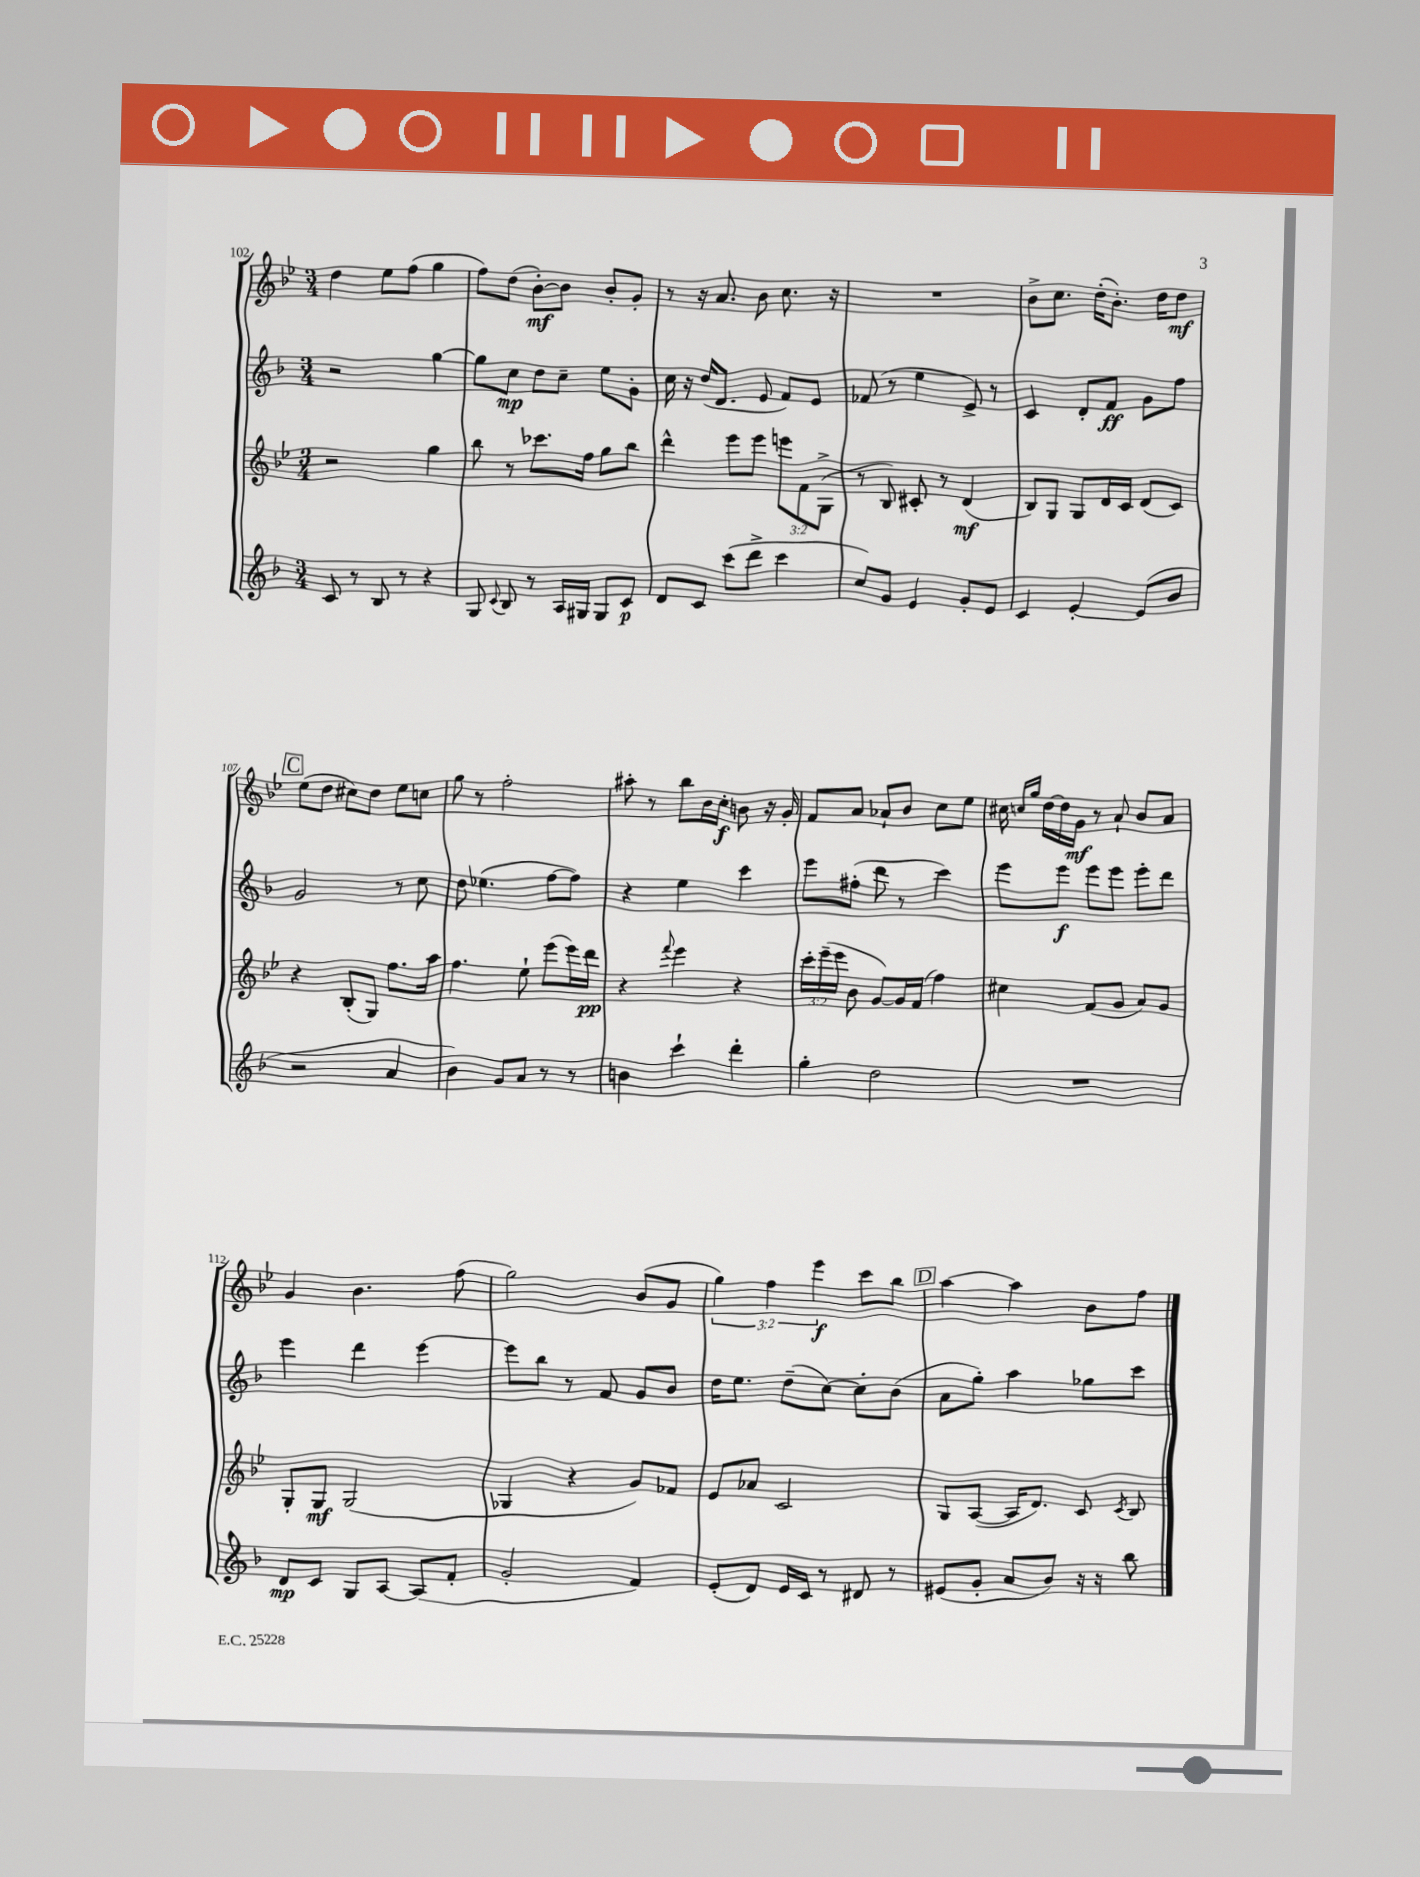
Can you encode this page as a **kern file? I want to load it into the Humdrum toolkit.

**kern	**kern	**kern	**kern
*staff4	*staff3	*staff2	*staff1
*clefG2	*clefG2	*clefG2	*clefG2
*k[b-]	*k[b-e-]	*k[b-]	*k[b-e-]
*M3/4	*M3/4	*M3/4	*M3/4
8c	2r	2r	4dd
8r	.	.	.
8B-	.	.	8ee-
8r	.	.	(8ff
4r	4gg	[4gg	4gg
=	=	=	=
8G	8bb-	8gg]	8ff)
8qqc	.	.	.
8B-	8r	8cc	(8dd
8r	8.ccc-	8dd	[8b-')
16A	.	8cc~	8b-]
16G#	16ff	.	.
8G#	8gg	8ee	8b-'
8c	8bb-	8g'	8g'
=	=	=	=
8d	4ddd^^	16cc	8r
.	.	16r	.
8c	.	(16dd	16r
.	.	8.d	8.a
(8ccc	8eee-	.	.
8ddd^	8eee-	8e	8b-
4ccc	12eee	8f)	8.cc
.	12f	.	.
.	.	8e	.
.	(12G^	.	.
.	.	.	16r
=	=	=	=
8cc)	8r	(8f-	2.r
8g	8B-)	8r	.
4e	8c#'	4ee	.
.	8r	.	.
8g'	(4d	8e^)	.
8e	.	8r	.
=	=	=	=
4c	8B-)	4c	8b-^
.	8G	.	8.cc
[4e'	8G	8d'	.
.	.	.	(16dd'
.	16d	8f	8.b-')
.	16c	.	.
(8e]	(8d	8g	.
.	.	.	16dd
8b-	8c)	8ff	8dd
=	=	=	=
2r	4r	2g	(8ee-
.	.	.	8dd
.	(8B-'	.	8cc#)
.	8G)	.	8dd
4a	8.ff	8r	8ee-
.	.	8cc	8cc
.	16aa	.	.
=	=	=	=
4b-)	4.ff	8dd	8gg
.	.	(4.ee-	8r
8g	.	.	2ff'
8a	8ee-`	.	.
8r	(8eee-	[8ff	.
8r	16eee-)	8ff])	.
.	16ddd	.	.
=	=	=	=
4b	4r	4r	8aa#'
.	.	.	8r
.	8qqfff	.	.
4ccc`	4eee-	4ee	8bb-
.	.	.	16b-
.	.	.	16cc'
4ddd'	4r	4ccc	8b
.	.	.	16r
.	.	.	16g'
=	=	=	=
4gg'	24ccc'	8eee	8f
.	(24eee-~	.	.
.	24eee-	.	.
.	8b-	(8ff#'	8a
2dd	[8g)	8ddd	8a-`
.	16g]	8r	8b-
.	(16f	.	.
.	4ff)	4ccc)	8cc
.	.	.	8ee-
=	=	=	=
2.r	4cc#	8eee	16cc#
.	.	.	16qqcc
.	.	.	16qqgg
.	.	.	[16dd
.	.	8eee	16dd]
.	.	.	16g
.	(8f	8eee	8r
.	8g	8eee	8a`
.	8a)	8eee'	8b-
.	8g	8ddd	8a
=	=	=	=
8d	8G'	4eee	4g
8c	8G	.	.
8G	(2G	4ddd	4.b-
[8A	.	.	.
(8A]	.	[4eee	.
8f'	.	.	(8ff
=	=	=	=
2g'	4G-	8eee]	2gg)
.	.	8bb-	.
.	4r	8r	.
.	.	8f	.
4f)	8g)	8g	(8b-
.	8f-	8b-	8g
=	=	=	=
(8e'	8e-	16dd	6gg)
.	.	8.ee	.
8d)	8a-	.	.
.	.	.	6ff
16e	2c	(8dd~	.
16c	.	.	.
.	.	.	6eee-
8r	.	[8cc)	.
8d#	.	8cc']	8ccc
8r	.	(8b-	8bb-
=	=	=	=
(8e#	8G	8a	[4aa
8g'	([8A	8gg')	.
8a	16A]	4aa	4aa]
.	8.d)	.	.
8b-)	.	.	.
16r	8c	8gg-	8b-
16r	.	.	.
.	8qc	.	.
8bb-	8B-	8ccc	8ff
==	==	==	==
*-	*-	*-	*-
